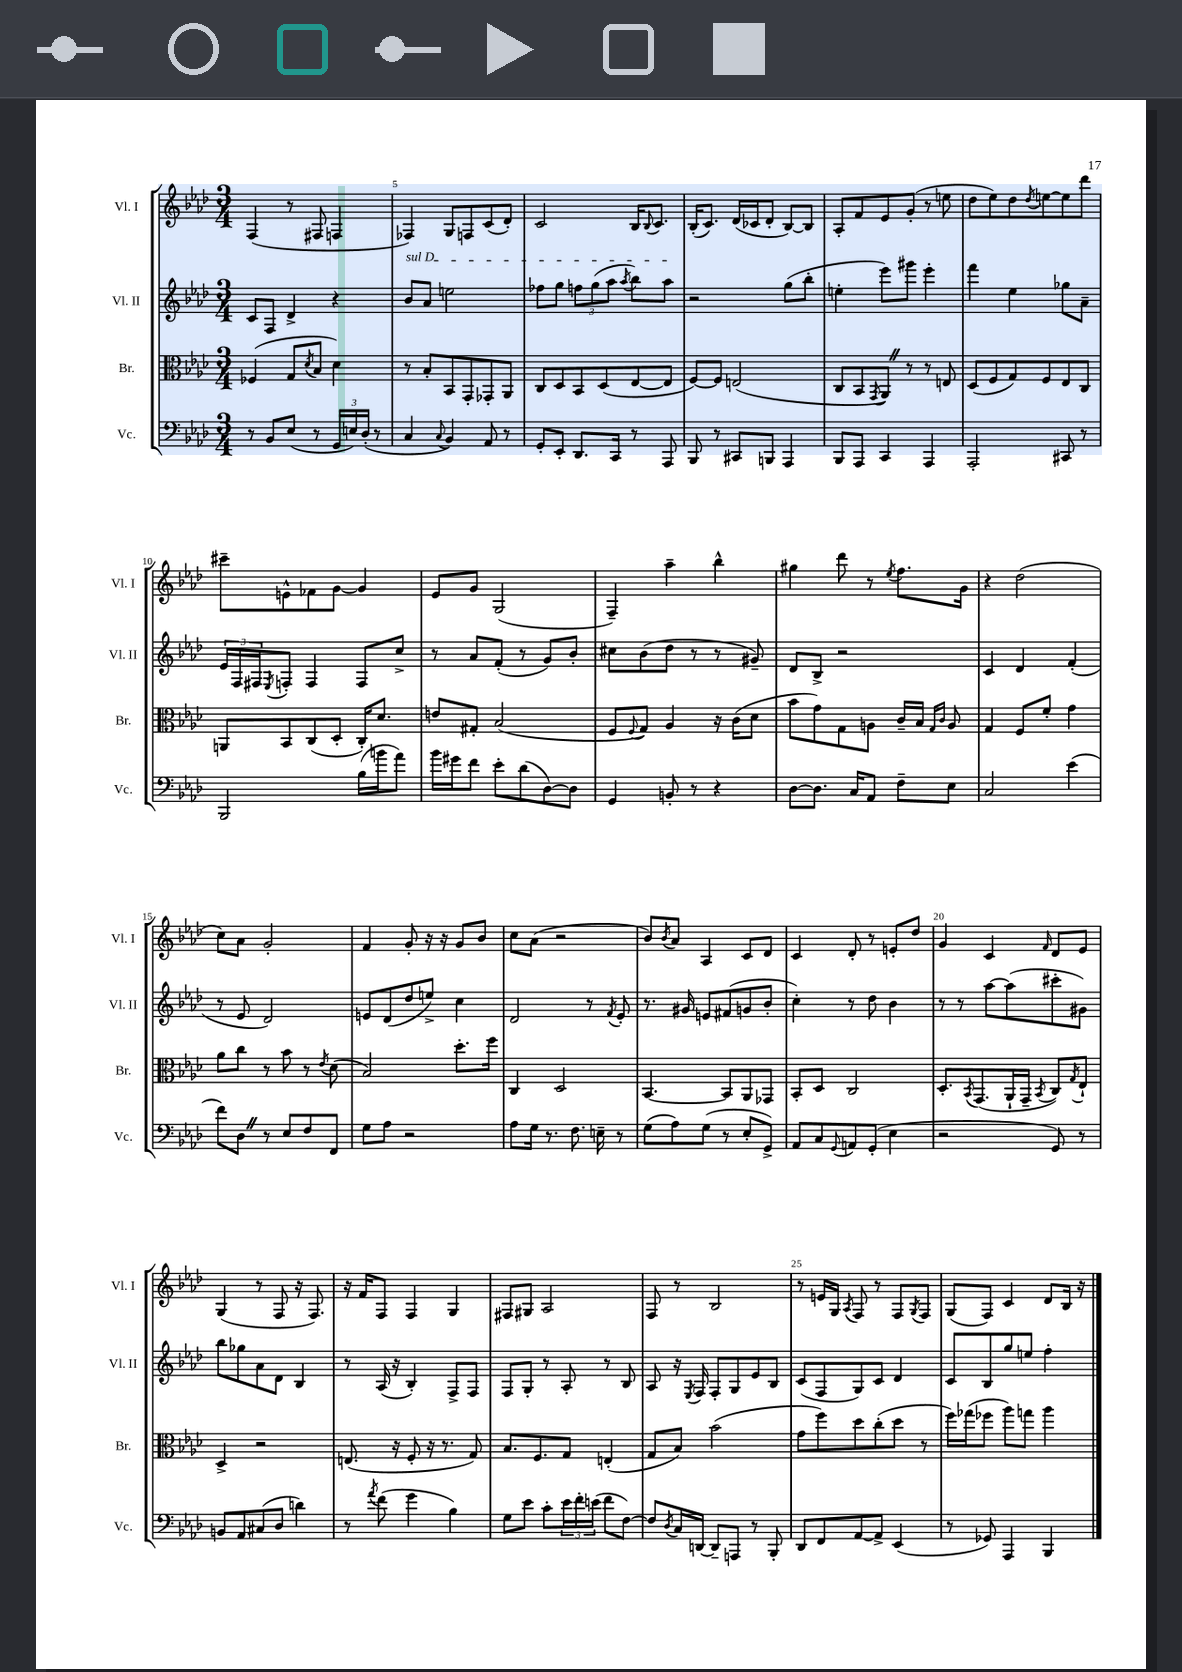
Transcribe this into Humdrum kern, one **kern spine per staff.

**kern	**kern	**kern	**kern
*staff4	*staff3	*staff2	*staff1
*clefF4	*clefC3	*clefG2	*clefG2
*k[b-e-a-d-]	*k[b-e-a-d-]	*k[b-e-a-d-]	*k[b-e-a-d-]
*M3/4	*M3/4	*M3/4	*M3/4
8r	(4F-/	8c/L	(4F/
8BB-/L	.	8F/J	.
(8E-/J	8G/L	4d-^/	8r
.	8qd-/	.	.
8r	8B-/J	.	8F#/
24GG/LL	4d-\)	4r	4F/
24E/)	.	.	.
(24D-'/JJ	.	.	.
8r	.	.	.
=	=	=	=
4C/	8r	8b-/L	4F-/)
.	8B-'/L	8a-/J	.
8qqC/	.	.	.
4BB-/)	8BB-/	2ee\	8G/L
.	8GG'/	.	8F/
8AA-/	8GG-'/	.	(8c/
8r	8AA-/J	.	8d-'/J)
=	=	=	=
8GG'/L	8C/L	8ff-\L	2c/
8EE-'/J	8D-/	8gg\J	.
8.DD-/L	8BB-/	12ff\L	.
.	.	(12gg\	.
.	(8D-/	.	.
.	.	12aa-\J	.
16CC/Jk	.	.	.
.	.	8qaa-/	.
8r	[8E-/	8bb-\L)	16B-/LK
.	.	.	8qqB-/
.	.	.	8.c/J
8AAA-/	8E-/]J	8aa-\J	.
=	=	=	=
8BBB-/	[8F/L)	2r	(16B-'/LK
.	.	.	8.c/J)
8r	8F/]J	.	.
8CC#/L	(2E/	.	(16d-/LL
.	.	.	16c-/J
8BBB/J	.	.	8d-'/J
4AAA-/	.	(8gg\L	[8B-/L)
.	.	8bb-'\J	8B-/]J
=	=	=	=
8BBB-/L	8C/L	4ee'\	8A-'/L
8AAA-/J	8BB-/	.	8f/
.	8qGG/	.	.
4CC/	8AA-/J)	8eee-\L)	8e-/
.	8r	8ggg#\J	(8g'/J
4AAA-/	8r	4eee-'\	8r
.	8E/	.	8ee\
=	=	=	=
2AAA-'/	(8D-/L	4fff\	8dd-\L
.	8F/	.	8ee-\)
.	8G/)	4ee-\	8dd-\
.	.	.	8qdd-/
.	8F/	.	[8ee\
8CC#/	8E-/	8gg-\L	8ee\]
8r	8C/J	8a-~\J	8ddd-\J
=	=	=	=
2BBB-/	8AA/L	24e-/LL	8ccc#~\L
.	.	24F/	.
.	.	24F#/J	.
.	.	8qE-/	.
.	8BB-/	8F'/J	8e^^\
.	(8C/	4F/	8f-\
.	8D-'/J	.	[8g\J
(16B-\LL	16C'/LK)	8F/L	4g/]
16b\J	8.d-/J	.	.
8a-\J)	.	8cc^/J	.
=	=	=	=
16b-\LL	8e/L	8r	8e-/L
16g#\J	.	.	.
8f\J	8G#'/J	8a-/L	8g/J
8e-'\L	(2B-/	(8f'/J	(2G/
(8d-\	.	8r	.
[8D-\)	.	8g/L)	.
8D-\]J	.	8b-'/J	.
=	=	=	=
4GG/	8F/L	8cc#\L	4F~/)
.	8qqF/	.	.
.	8G/J)	(8b-\	.
8BB'/	4A-/	8dd-\J	4aa-~\
8r	.	8r	.
4r	16r	8r	4bb-^^\
.	(16c\LK	.	.
.	8d-\J	8g#~/)	.
=	=	=	=
[8D-\L	8b-\L	8d-/L	4gg#\
8.D-\]J	8g\)	8B-^/J	.
.	8G\	2r	8ddd-\
16C/LK	.	.	.
8AA-/J	8A\J	.	8r
.	.	.	8qee-/
8F~\L	16c~/LL	.	8.ff\L
.	16B-/JJ	.	.
.	16qqG/LL	.	.
.	16qqc/JJ	.	.
8E-\J	8A/	.	.
.	.	.	16g\Jk
=	=	=	=
2C/	4G/	4c/	4r
.	8F/L	4d-/	(2dd-\
.	8f'/J	.	.
(4e-\	4g\	(4f'/	.
=	=	=	=
8f\L)	8a-\L	8r	8cc\L)
8D-\J	8cc\J	8e-/	8a-\J
8r	8r	2d-/)	2g'/
8E-/L	8b-\	.	.
8F/	8r	.	.
.	8qe-/	.	.
8FF/J	(8d-\	.	.
=	=	=	=
8G\L	2B-/)	8e/L	4f/
8A-\J	.	(8d-/	.
2r	.	8dd-/	8g'/
.	.	8ee^/J)	16r
.	.	.	16r
.	8.dd-'\L	4cc\	8g/L
.	.	.	8b-/J
.	16ff\Jk	.	.
=	=	=	=
8A-\L	4C/	2d-/	8cc\L
16G\Jk	.	.	(8a-\J
8.r	.	.	.
.	2D-/	.	2r
8.F\	.	.	.
.	.	8r	.
16E~\	.	.	.
.	.	8qf/	.
8r	.	8e-'/	.
=	=	=	=
(8G\L	[4.BB-/	8.r	8b-/L)
.	.	.	8qb-/
8A-\)	.	.	8a-/J
.	.	16g#/	.
(8G\J	.	8e/L	4A-/
8r	8BB-/]L	(8f#/	.
8E-'/L	8AA-/	8g/	8c/L
8GG^/J)	8GG-/J	8b-'/J	8d-/J
=	=	=	=
8AA-/L	8BB-'/L	4cc'\)	4c/
8C/	8D-/J	.	.
8qqGG/	.	.	.
8AA/	2C/	8r	8d-'/
(8GG'/J	.	8dd-\	8r
4E-\	.	4b-\	8e'/L
.	.	.	8dd-/J
=	=	=	=
2r	8.D-'/L	8r	4g/
.	.	8r	.
.	8qBB-/	.	.
.	(8.GG/	.	.
.	.	[8aa-\L	4c/
.	16AA-`/L	(8aa-\]	.
.	16GG~/JJ	.	.
.	8qBB-/	.	16qqf/
8GG/)	8C/L)	8ccc#'\	8d-/L
.	8qG/	.	.
8r	8E-`/J	8g#\J)	8e-/J
=	=	=	=
8BB/L	4D-^/	8bb-\L	(4G/
8AA-/	.	8gg-\	.
(8C#/	2r	8a-\	8r
8D-/J	.	8d-\J	8F/
4d\)	.	4B-/	16r
.	.	.	8.F/)
=	=	=	=
8r	(8.E/	8r	16r
.	.	.	16f/LK
8qa-/	.	.	.
(8f\	.	(16A-/	8F/J
.	16r	16r	.
4g\	8F'/	4B-'/)	4F/
.	16r	.	.
.	8.r	.	.
4B-\)	.	8F^/L	4G/
.	8G/)	8F/J	.
=	=	=	=
8G\L	8.B-/L	8F/L	8F#/L
8e-\J	.	8G'/J	8G#/J
.	8.F/	.	.
8c'\L	.	8r	2A-/
24e-\L	8G/J	8A-'/	.
24f'\	.	.	.
(24e\JJ	.	.	.
8f\L	(4E'/	8r	.
[8F\J)	.	8B-/	.
=	=	=	=
8F/]L	8G/L	8A-/	8F/
8qD-/	.	.	.
16C/L	8B-/J)	16r	8r
.	.	8qE-/	.
[16DD/JJ	.	16F/	.
8DD~/]L	(2b-\	8F'/L	2B-/
8AAA/J	.	8G/	.
8r	.	8e-/	.
8BBB-'/	.	8B-/J	.
=	=	=	=
8DD-/L	8g\L	(8c/L	8r
8FF/	8ff\)	8F/	16e/LL
.	.	.	16G/JJ
.	.	.	8qA-/
[8AA-/	8dd-\	8G/)	8F/
8AA-^/]J	(8cc'\	8c/J	8r
(4EE-/	8dd-\J	4d-/	8F/L
.	.	.	8qG/
.	8r	.	8F/J
=	=	=	=
8r	16ff\LL)	8c/L	(8G/L
.	(16gg-\J	.	.
8GG-/)	8ff-\J	8B-/	8F/J)
4AAA-/	8aa-\L)	8gg/	4c/
.	8gg\J	8ee/J	.
4BBB-/	4aa-\	4ff'\	8d-/L
.	.	.	16B-/Jk
.	.	.	16r
==	==	==	==
*-	*-	*-	*-
